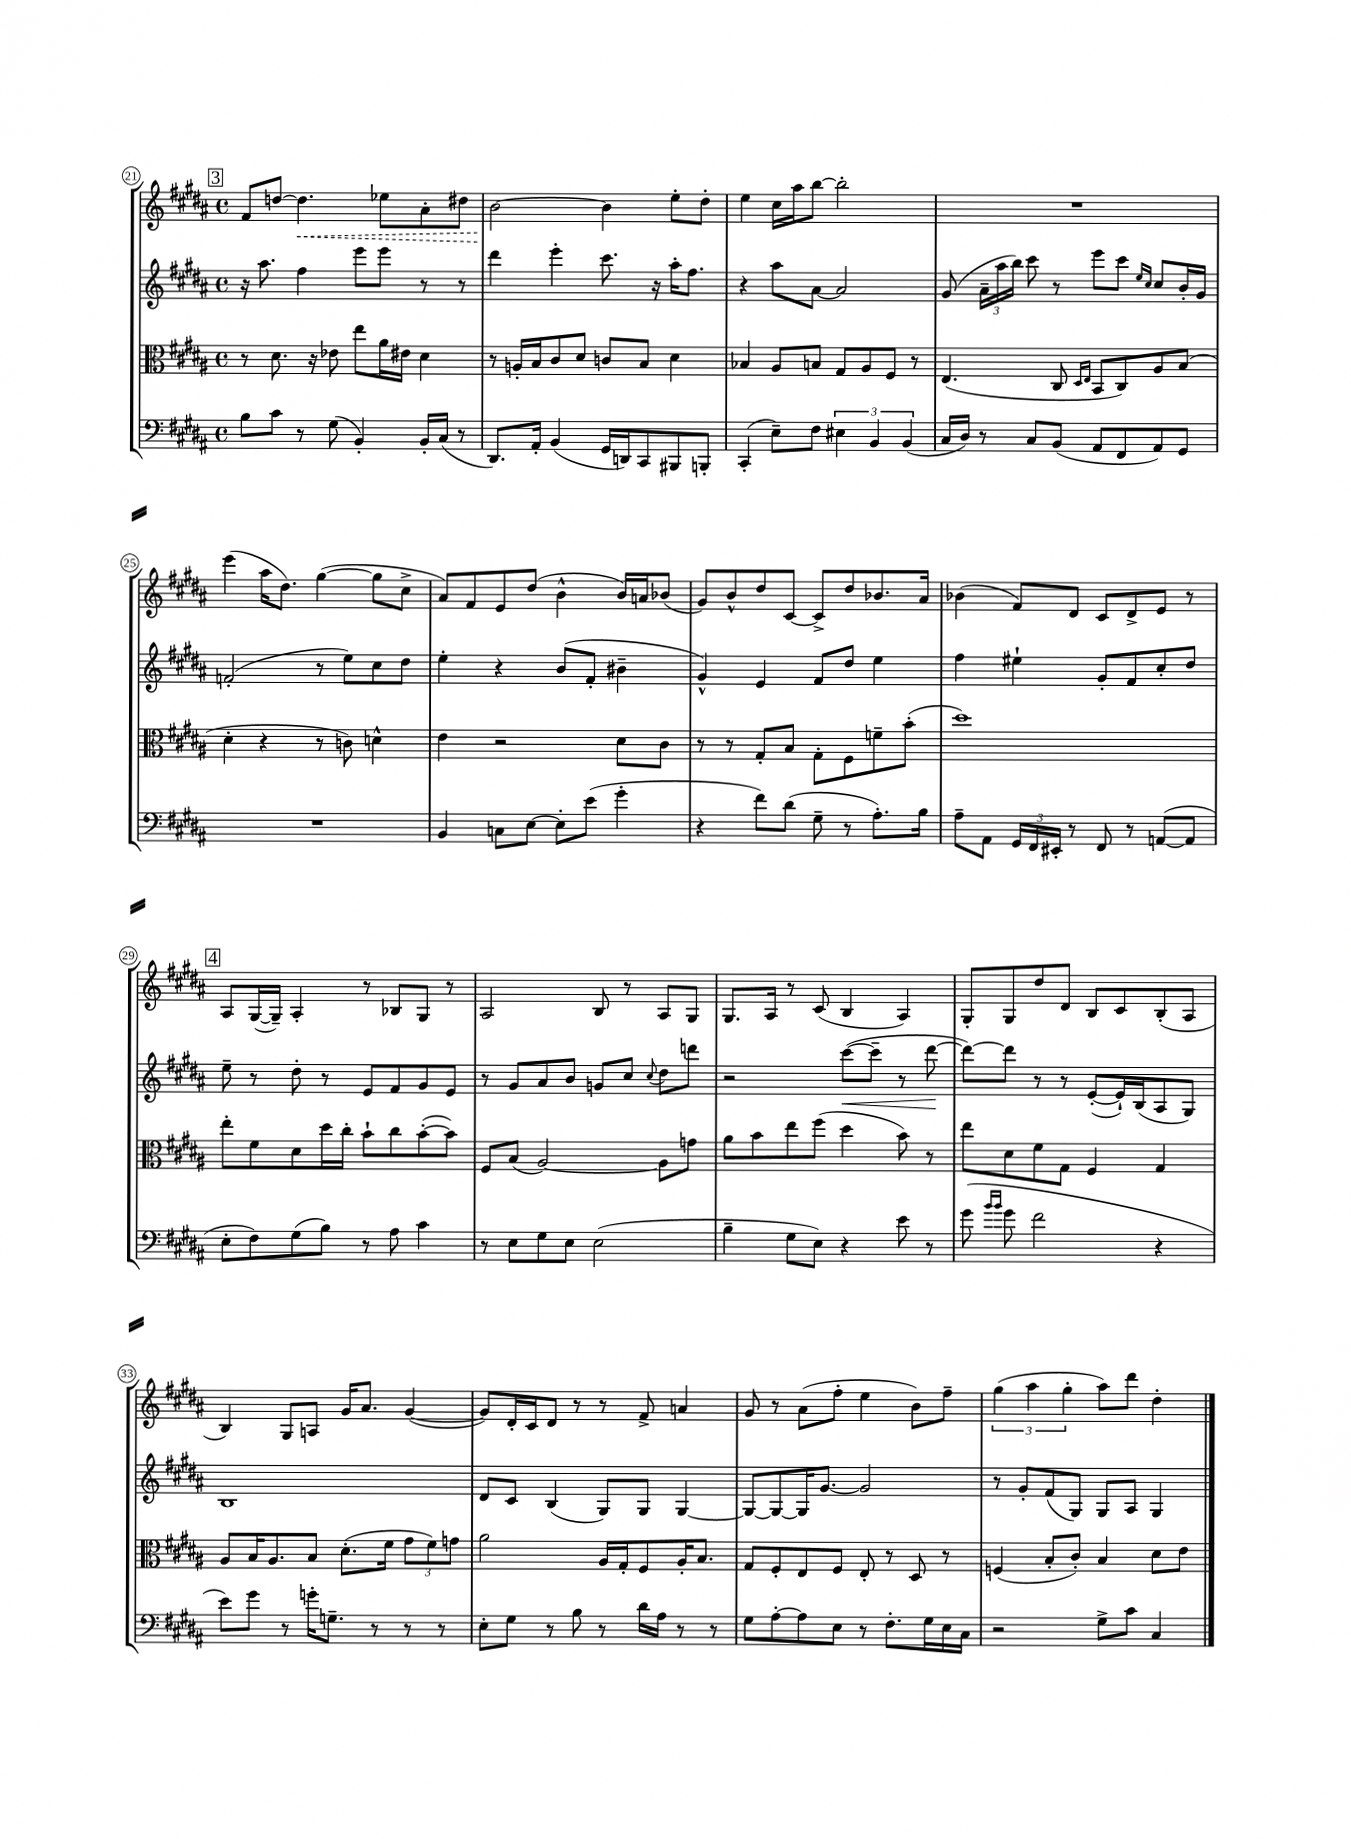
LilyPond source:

<<
\new StaffGroup <<
\new Staff = "s0" {
    \clef treble \key b \major \defaultTimeSignature \time 4/4
    \autoBeamOff \mark \markup { \box "3" } fis'8[ d''8]~ \once \override Hairpin.style = #'dashed-line d''4.\< ees''8[ ais'8-. dis''8] |
    b'2~\! b'4 e''8[-. dis''8]-. |
    e''4 cis''16[ ais''16 b''8]~ b''2-. |
    R1 |
    e'''4( ais''16[ dis''8.]) gis''4~( gis''8[ cis''8]-> |
    ais'8[) fis'8 e'8 dis''8]( b'4-^ b'16[) a'16 bes'8]( |
    gis'8[) b'8-^ dis''8 cis'8]~ cis'8[-> dis''8 bes'8. ais'16] |
    bes'4( fis'8[) dis'8] cis'8[ dis'8-> e'8] r8 |
    \mark \markup { \box "4" } ais8[ gis16~( gis16]--) ais4-. r8 bes8[ gis8] r8 |
    ais2 b8 r8 ais8[ gis8] |
    gis8.[ ais16] r8 cis'8( b4 ais4) |
    gis8[-. gis8 dis''8 dis'8] b8[ cis'8 b8-.( ais8] |
    b4) gis8[ a8] gis'16[ ais'8.] gis'4~( |
    gis'8[) dis'16-. cis'16 dis'8] r8 r8 fis'8-> a'4 |
    gis'8 r8 ais'8[( fis''8]-. e''4 b'8[) fis''8]-- |
    \tuplet 3/2 { gis''4( ais''4 gis''4-. } ais''8[) dis'''8] dis''4-. \bar "|." |
}
\new Staff = "s1" {
    \clef treble \key b \major \defaultTimeSignature \time 4/4
    \autoBeamOff \mark \markup { \box "3" } r16 ais''8. fis''4 e'''8[ e'''8] r8 r8 |
    dis'''4 e'''4-. cis'''8. r16 ais''16[-. fis''8.] |
    r4 ais''8[ ais'8]~ ais'2 |
    gis'8( \tuplet 3/2 { ais'16[-- ais''16 b''16]) } cis'''8 r8 e'''8[ cis'''8] \grace { e''16[ cis''16] } cis''8[ b'16-. gis'16] |
    f'2-.( r8 e''8[) cis''8 dis''8] |
    e''4-. r4 b'8[( fis'8]-. bis'4-- |
    gis'4-^) e'4 fis'8[ dis''8] e''4 |
    fis''4 eis''4-! gis'8[-. fis'8 cis''8-. dis''8] |
    \mark \markup { \box "4" } e''8-- r8 dis''8-. r8 e'8[ fis'8 gis'8 e'8] |
    r8 gis'8[ ais'8 b'8] g'8[ cis''8] \appoggiatura { cis''8 } dis''8[ d'''8] |
    r2 cis'''8[~\<( cis'''8]-- r8 dis'''8~\! |
    dis'''8[~) dis'''8] r8 r8 e'8[~-.( e'16-!) b16( ais8 gis8]) |
    b1 |
    dis'8[ cis'8] b4( gis8[) gis8] gis4~ |
    gis8[~ gis8~ gis16 gis'8.]~ gis'2 |
    r8 gis'8[-. fis'8( gis8]) gis8[ ais8] gis4 \bar "|." |
}
\new Staff = "s2" {
    \clef alto \key b \major \defaultTimeSignature \time 4/4
    \autoBeamOff \mark \markup { \box "3" } r8 dis'8. r16 ees'8 e''8[ ais'16 eis'16] dis'4 |
    r8 a16[-. b16 cis'8 dis'8] c'8[ b8] dis'4 |
    bes4 ais8[ b8] gis8[ ais8 fis8] r8 |
    e4.( cis8 \grace { dis16[ e16] } b,8[ cis8) ais8 b8]( |
    dis'4-. r4 r8 c'8) d'4-^ |
    e'4 r2 dis'8[ cis'8] |
    r8 r8 gis8[-. b8] gis8[-. fis8 f'8-- b'8]-.( |
    dis''1) |
    \mark \markup { \box "4" } e''8[-. fis'8 dis'8 dis''16 cis''16]-. b'8[-! cis''8 b'8~-.( b'8]) |
    fis8[ b8]( ais2~) ais8[ g'8] |
    ais'8[ b'8 e''8 fis''8]( dis''4 b'8) r8 |
    e''8[ dis'8 fis'8 gis8] fis4 gis4 |
    ais8[ b16 ais8. b8] dis'8.[-.( fis'16] \tuplet 3/2 { gis'8[ fis'8) g'8] } |
    ais'2 ais16[ gis16-. fis8 ais16-. b8.] |
    gis8[ fis8-. e8 fis8] e8-. r8 dis8 r8 |
    f4( b8[-. cis'8]-.) b4 dis'8[ e'8] \bar "|." |
}
\new Staff = "s3" {
    \clef bass \key b \major \defaultTimeSignature \time 4/4
    \autoBeamOff \mark \markup { \box "3" } b8[ cis'8] r8 gis8( b,4-.) b,16[-. cis16]( r8 |
    dis,8.[) ais,16]-. b,4( gis,16[ d,16) cis,8 bis,,8 b,,8]-. |
    cis,4-.( e8[--) fis8] \tuplet 3/2 { eis4 b,4 b,4( } |
    cis16[ dis16]) r8 cis8[ b,8]( ais,8[ fis,8 ais,8) gis,8] |
    R1 |
    b,4 c8[ e8]~ e8[-. e'8]( gis'4-. |
    r4 fis'8[) dis'8]( gis8-- r8 ais8.[-.) b16] |
    ais8[-- ais,8] \tuplet 3/2 { gis,16[ fis,16 eis,16]-. } r8 fis,8 r8 a,8[~( a,8] |
    \mark \markup { \box "4" } e8[-. fis8) gis8( b8]) r8 ais8 cis'4 |
    r8 e8[ gis8 e8] e2( |
    b4-- gis8[ e8]) r4 e'8 r8 |
    gis'8( \grace { b'16[ b'16] } gis'8 fis'2 r4 |
    e'8[) gis'8] r8 g'16[-. g8.]-- r8 r8 r8 |
    e8[-. gis8] r8 b8 r8 dis'16[ ais16] r8 r8 |
    gis8[ ais8~-. ais8 e8] r8 fis8.[-. gis16 e16 cis16] |
    r2 gis8[-> cis'8] cis4 \bar "|." |
}
>>
>>
\layout { \context { \Score currentBarNumber = #21 \override BarNumber.stencil = #(make-stencil-circler 0.1 0.3 ly:text-interface::print) } }
